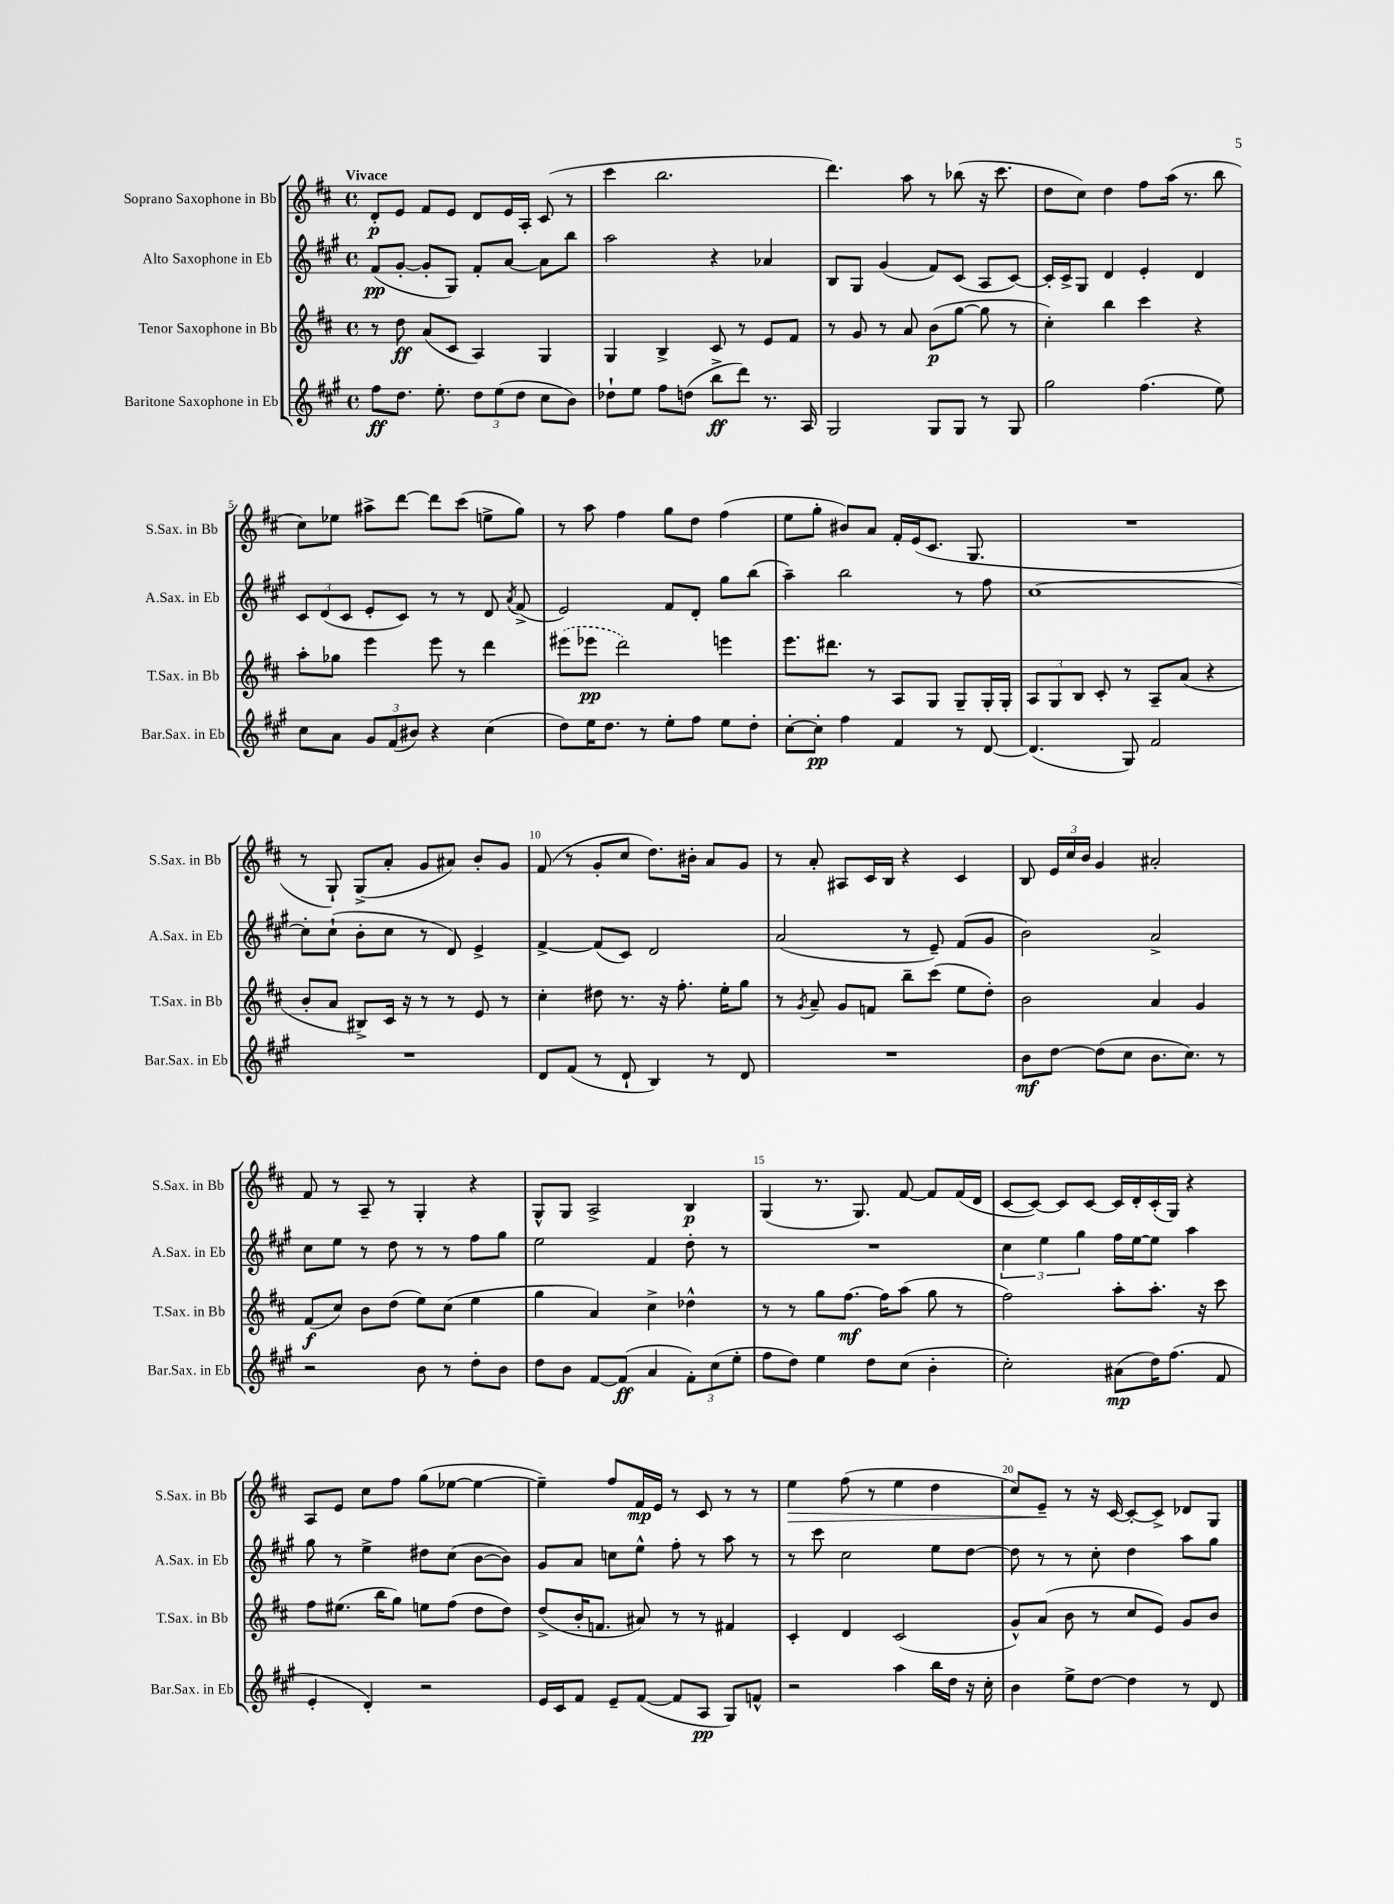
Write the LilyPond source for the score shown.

<<
\new StaffGroup <<
\new Staff = "s0" \with { instrumentName = "Soprano Saxophone in Bb" shortInstrumentName = "S.Sax. in Bb" } {
    \clef treble \key d \major \defaultTimeSignature \time 4/4 \tempo "Vivace"
    \autoBeamOff d'8[-.\p e'8] fis'8[ e'8] d'8[ e'16 a16]-. cis'8( r8 |
    cis'''4 b''2. |
    d'''4.) a''8 r8 bes''8( r16 cis'''8. |
    d''8[ cis''8]) d''4 fis''8[ a''16]( r8. b''8 |
    cis''8[) ees''8] ais''8[-> d'''8]~ d'''8[ cis'''8]( e''8[-> g''8]) |
    r8 a''8 fis''4 g''8[ d''8] fis''4( |
    e''8[ g''8]-. bis'8[) a'8] fis'16[-. e'16( cis'8.] g8. |
    R1 |
    r8 g8-!) g8[->( a'8]-. g'8[ ais'8]) b'8[-. g'8] |
    fis'8( r8 g'8[-. cis''8] d''8.[) bis'16]-. a'8[ g'8] |
    r8 a'8-. ais8[ cis'16 b16] r4 cis'4 |
    b8 \tuplet 3/2 { e'16[ cis''16 b'16] } g'4 ais'2-. |
    fis'8 r8 a8-- r8 g4-. r4 |
    g8[-^ g8] a2-> b4\p |
    g4( r8. g8.) fis'8~ fis'8[ fis'16( d'16] |
    cis'8[~ cis'8]~) cis'8[ cis'8]~ cis'16[ d'16-. cis'16-.( g16]) r4 |
    a8[ e'8] cis''8[ fis''8] g''8[( ees''8]~ ees''4~ |
    ees''4--) fis''8[ fis'16\mp e'16] r8 cis'8 r8 r8 |
    e''4\> fis''8( r8 e''4 d''4 |
    cis''8[) e'8]--\! r8 r16 cis'16~ cis'8[~-. cis'8]-> des'8[ g8] \bar "|." |
}
\new Staff = "s1" \with { instrumentName = "Alto Saxophone in Eb" shortInstrumentName = "A.Sax. in Eb" } {
    \clef treble \key a \major \defaultTimeSignature \time 4/4
    \autoBeamOff fis'8[\pp( gis'8]~-. gis'8[-. gis8]) fis'8[-. a'8]~ a'8[ b''8] |
    a''2 r4 aes'4 |
    b8[ gis8] gis'4( fis'8[) cis'8]( a8[ cis'8]~) |
    cis'16[-. cis'16-> gis8] d'4 e'4-. d'4 |
    \tuplet 3/2 { cis'8[ d'8( cis'8] } e'8[-. cis'8]) r8 r8 d'8 \acciaccatura { a'8 } fis'8->( |
    e'2) fis'8[ d'8]-. gis''8[ b''8]( |
    a''4--) b''2 r8 fis''8 |
    cis''1~ |
    cis''8[-. cis''8]-!( b'8[-. cis''8] r8 d'8) e'4-> |
    fis'4~-> fis'8[( cis'8]) d'2 |
    a'2( r8 e'8--) fis'8[( gis'8] |
    b'2) a'2-> |
    cis''8[ e''8] r8 d''8 r8 r8 fis''8[ gis''8] |
    e''2 fis'4 d''8-. r8 |
    R1 |
    \tuplet 3/2 { cis''4 e''4 gis''4 } fis''16[ e''16~ e''8] a''4 |
    gis''8 r8 e''4-> dis''8[ cis''8]( b'8[~ b'8]) |
    gis'8[ a'8] c''8[ e''8]-^ fis''8-. r8 a''8 r8 |
    r8 cis'''8 cis''2 e''8[ d''8]~ |
    d''8 r8 r8 cis''8-. d''4 a''8[ gis''8] \bar "|." |
}
\new Staff = "s2" \with { instrumentName = "Tenor Saxophone in Bb" shortInstrumentName = "T.Sax. in Bb" } {
    \clef treble \key d \major \defaultTimeSignature \time 4/4
    \autoBeamOff r8 d''8\ff a'8[( cis'8] a4) g4 |
    g4 b4-> cis'8 r8 e'8[ fis'8] |
    r8 g'8 r8 a'8 b'8[\p( g''8]~ g''8 r8 |
    cis''4-.) b''4 cis'''4 r4 |
    a''8[-. ges''8] e'''4 e'''8 r8 d'''4 |
    \once \slurDashed eis'''8[( ees'''8]\pp d'''2) e'''4 |
    e'''8.[ dis'''8.] r8 a8[ g8] g8[-- g16-. g16]-. |
    \tuplet 3/2 { a8[ g8 b8] } cis'8-. r8 a8[-- a'8]( r4 |
    b'8[-. a'8] bis8[->) cis'16] r16 r8 r8 e'8 r8 |
    cis''4-. dis''8 r8. r16 fis''8.-. e''16[-. g''8] |
    r8 \acciaccatura { g'8 } a'8-- g'8[ f'8] b''8[-- cis'''8]( e''8[ d''8]-.) |
    b'2 a'4 g'4 |
    fis'8[\f( cis''8]) b'8[ d''8]( e''8[) cis''8]( e''4 |
    g''4 a'4) cis''4-> des''4-^ |
    r8 r8 g''8[ fis''8.]~\mf fis''16[ a''8]( g''8 r8 |
    fis''2) a''8[-. a''8.]-. r16 cis'''8 |
    fis''8[ eis''8.]( b''16[ g''8]) e''8[ fis''8]( d''8[ d''8]) |
    d''8[->( b'16-. f'8.] ais'8) r8 r8 fis'4 |
    cis'4-. d'4 cis'2( |
    g'8[-^) a'8]( b'8 r8 cis''8[ e'8]) g'8[ b'8] \bar "|." |
}
\new Staff = "s3" \with { instrumentName = "Baritone Saxophone in Eb" shortInstrumentName = "Bar.Sax. in Eb" } {
    \clef treble \key a \major \defaultTimeSignature \time 4/4
    \autoBeamOff fis''8[\ff d''8.] e''8.-. \tuplet 3/2 { d''8[ e''8( d''8] } cis''8[ b'8]) |
    des''8[-! e''8] fis''8[ d''8]( b''8[->\ff d'''8]) r8. a16 |
    gis2 gis8[ gis8] r8 gis8 |
    gis''2 fis''4.( e''8) |
    cis''8[ a'8] \tuplet 3/2 { gis'8[ fis'8( bis'8]) } r4 cis''4( |
    d''8[) e''16 d''8.] r8 e''8[-. fis''8] e''8[ d''8]-. |
    cis''8[~-. cis''8]-.\pp fis''4 fis'4 r8 d'8~ |
    d'4.( gis8) fis'2 |
    R1 |
    d'8[ fis'8]( r8 d'8-! b4) r8 d'8 |
    R1 |
    b'8[\mf d''8]~ d''8[( cis''8] b'8.[ cis''8.]) r8 |
    r2 b'8 r8 d''8[-. b'8] |
    d''8[ b'8] fis'8[~ fis'8]\ff( a'4 \tuplet 3/2 { fis'8[-.) cis''8( e''8]-. } |
    fis''8[ d''8]) e''4 d''8[ cis''8]( b'4-. |
    cis''2-.) ais'8[\mp( d''16) fis''8.]( fis'8 |
    e'4-. d'4-.) r2 |
    e'16[ cis'16 fis'8] e'8[-- fis'8]~( fis'8[ a8]\pp gis8[) f'8]-^ |
    r2 a''4 b''16[ d''16] r16 cis''16-. |
    b'4 e''8[-> d''8]~ d''4 r8 d'8 \bar "|." |
}
>>
>>
\layout { \context { \Score \override BarNumber.break-visibility = ##(#f #t #t) barNumberVisibility = #(every-nth-bar-number-visible 5) } }
